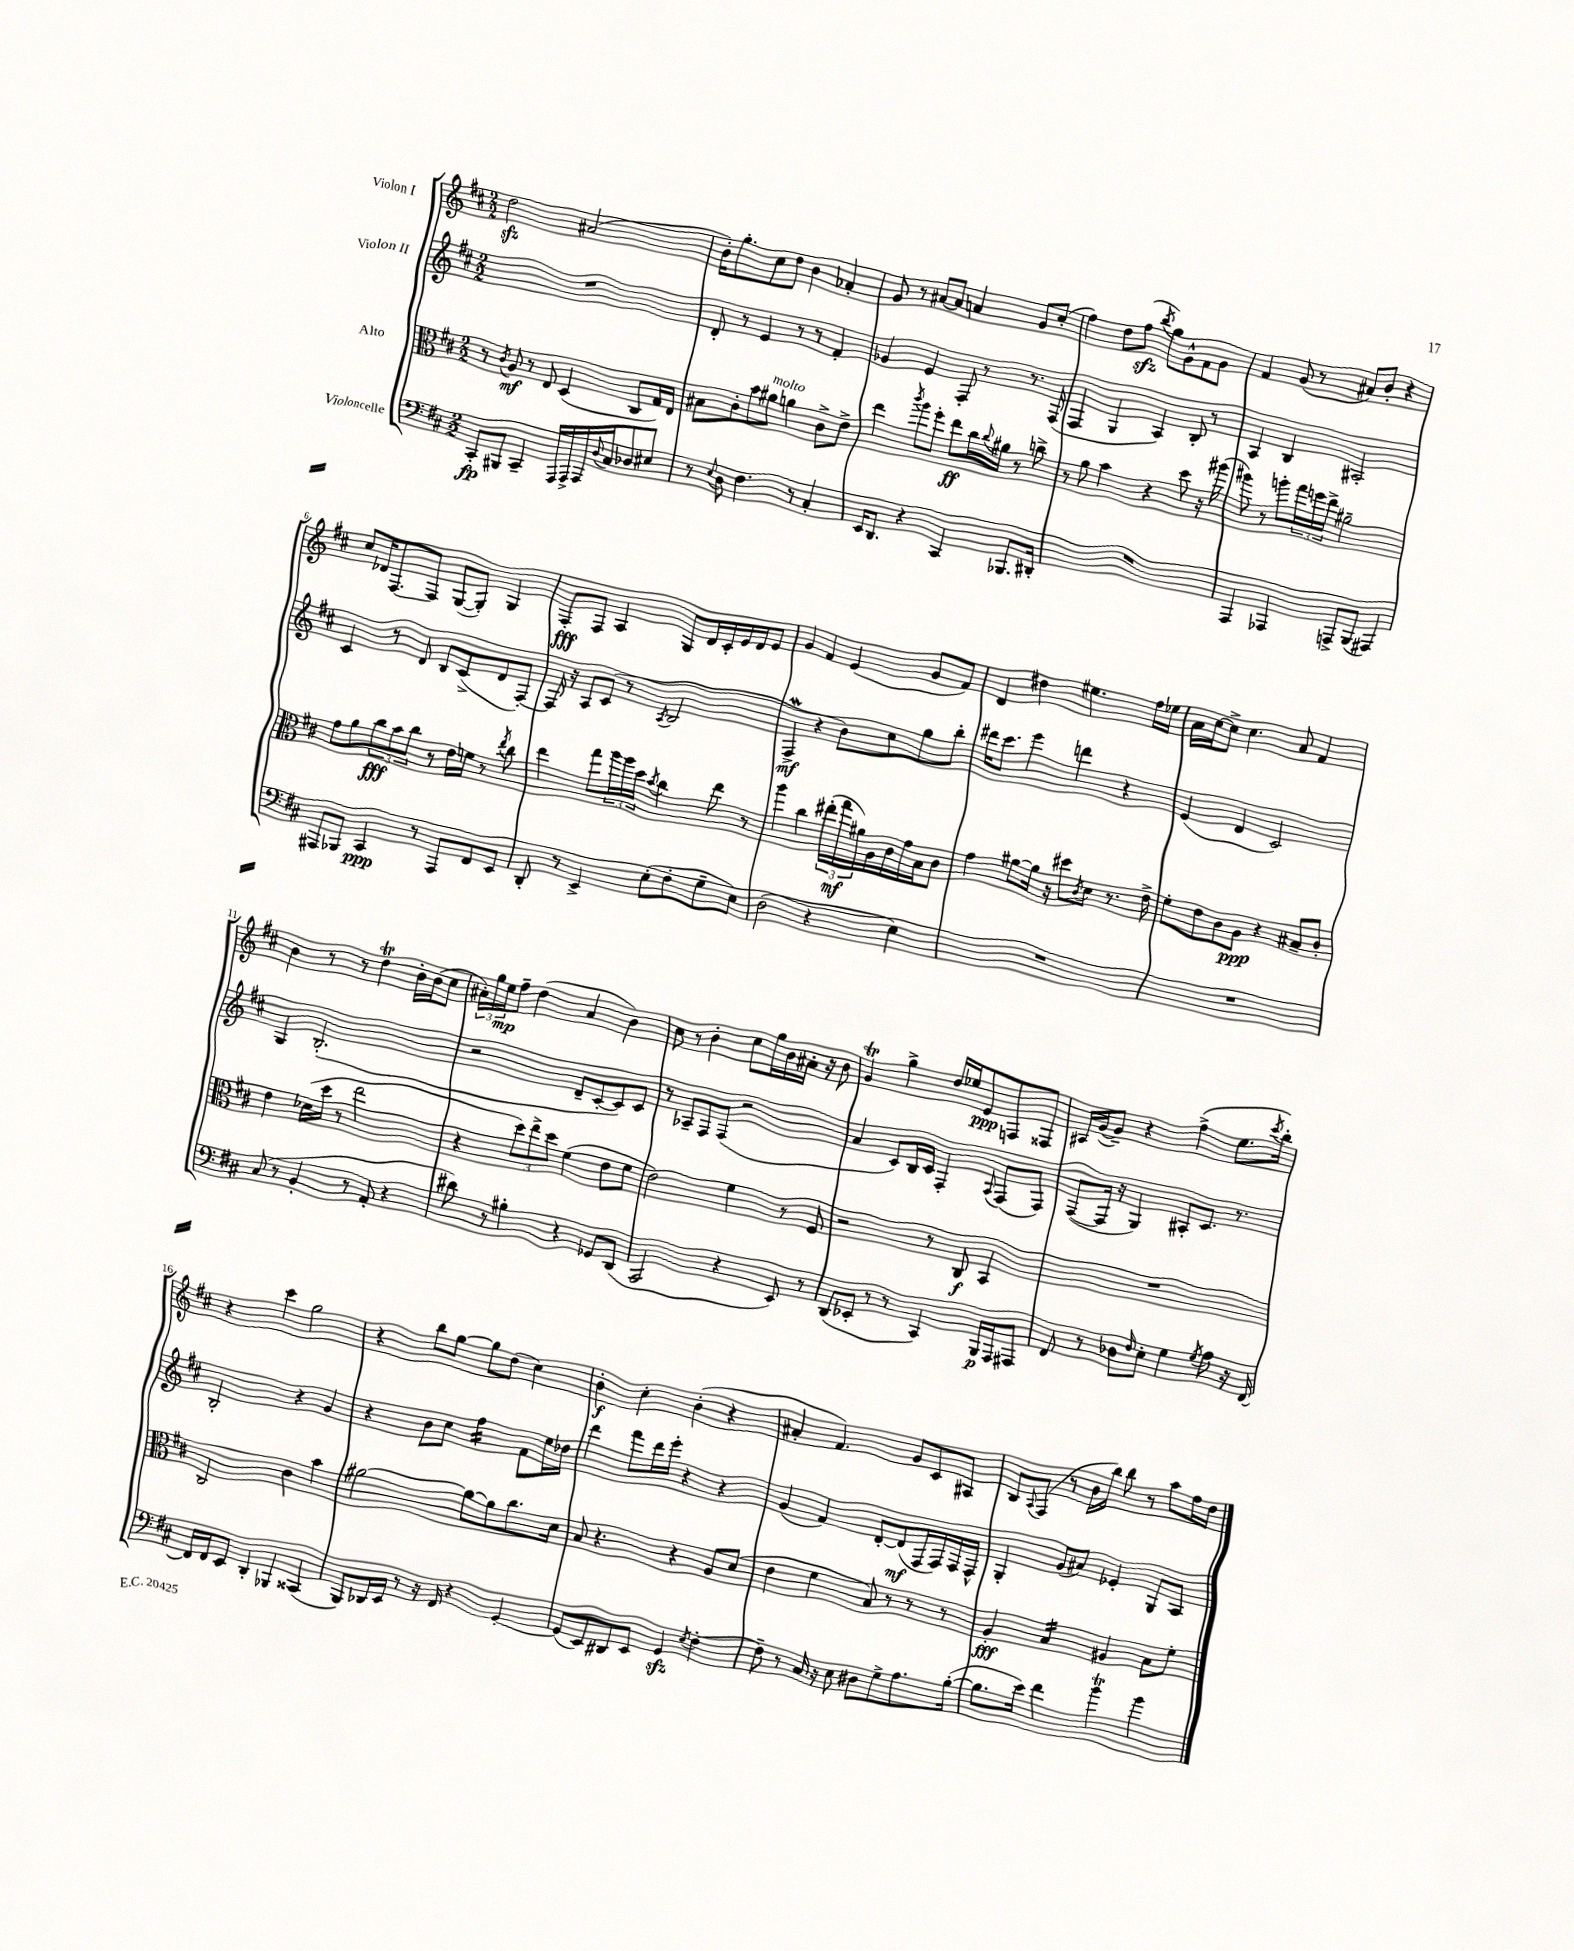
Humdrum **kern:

**kern	**kern	**kern	**kern
*staff4	*staff3	*staff2	*staff1
*clefF4	*clefC3	*clefG2	*clefG2
*k[f#c#]	*k[f#c#]	*k[f#c#]	*k[f#c#]
*M2/2	*M2/2	*M2/2	*M2/2
8CC#'	8r	1r	2dd
.	8qc#	.	.
8BBB#	8A	.	.
4CC#~	8r	.	.
.	8E	.	.
16AAA	(4D	.	(2a#
16AAA^	.	.	.
16AAA	.	.	.
8qqD	.	.	.
16C#	.	.	.
8D-	8C#	.	.
8E#	16G)	.	.
.	16E	.	.
=	=	=	=
8r	8B#	8d'	16b')
.	.	.	8.gg'
8qqE	.	.	.
8D	8c#'	8r	.
4.F#	8b	4e	8cc#
.	8a#	.	8dd
.	4a	8r	4b
8r	.	8r	.
4C#'	8c#^	4f#'	4a-'
.	8e^	.	.
=	=	=	=
16EE	4ee	4g-	8g
8.DD	.	.	.
.	.	.	8r
.	8qccc#	.	.
4r	8aa	4e	[8a#
.	8ff#'	.	8a#]
4CC#	8ee	8F#'	4a
.	16cc#	8r	.
.	8qqcc#	.	.
.	16a#	.	.
8.BBB-	8r	8.r	8g
.	8cc^	.	(8cc#'
16DD#'	.	(16F#	.
=	=	=	=
1r	8r	4F#	4ff#)
.	8a	.	.
.	4b	4G	8dd
.	.	.	(8ff#
.	.	.	8qbb
.	4r	4A)	8gg)
.	.	.	8g^^
.	8dd	8B'	8f#
.	16r	8r	8g
.	(16aa#	.	.
=	=	=	=
4AAA	8aa#)	4A	4f#
.	8r	.	.
4AAA-	8aa'	4B	(8g
.	24gg	.	8r
.	24ff	.	.
.	24ee^	.	.
8AAA^	2a#~	2A#'	8a#)
(8BBB	.	.	8b'
4AAA#)	.	.	4r
=	=	=	=
8AAA#	8g	4c#	8cc#
8BBB-	8a	.	16d-
.	.	.	[8.F#
4CC#	12cc#	8r	.
.	12b	.	.
.	.	8d	8F#]
.	12cc#	.	.
8r	8r	8B	([8G
8AAA#	16e	(8c#^	8G'])
.	16f	.	.
8FF#	8r	8d	4G
.	8qee	.	.
8EE	8cc#	[8F#')	.
=	=	=	=
8DD'	4ee	16F#]	8F#'
.	.	16r	.
8r	.	8A	8F#
4EE^	8gg	(8c#	4A
.	24aa	8r	.
.	24aa	.	.
.	24dd	.	.
.	8qb	8qA	.
(8E'	4cc#	2B	8G
8F#'	.	.	16d
.	.	.	16c#'
8G~	8ee	.	16e
.	.	.	16d
8E)	8r	.	8e
=	=	=	=
(2D	4aa	4F#^	4g
.	4cc#	4r	4f#
4r	(24ee#'	8b)	(4e
.	24gg	.	.
.	24a#)	.	.
.	16A	8cc#	.
.	16c#	.	.
4E)	16g	8gg	8g
.	16B	.	.
.	8c#	8bb'	8f#)
=	=	=	=
1r	4g	16ddd#	4d
.	.	8.ccc#	.
.	[8a#	4eee	4dd#
.	16a#]	.	.
.	16r	.	.
.	8dd#	4ddd	4.ee#
.	8qc#	.	.
.	8d	.	.
.	8.r	4r	.
.	.	.	16ff#
.	16e^	.	16ee-
=	=	=	=
1r	8f#'	(4e	16a
.	.	.	[16cc#
.	8e	.	8cc#^]
.	8c#	4d	4.cc#
.	8A	.	.
.	4r	2c#)	.
.	.	.	8a
.	8B#~	.	4f#
.	8c#'	.	.
=	=	=	=
(8C#	4e	4G	4b
8r	.	.	.
4BB'	(16d-	(2.B'	8r
.	16dd	.	.
.	8r	.	8r
8r	2ee	.	4dd
8AA'	.	.	.
4r	.	.	16b'
.	.	.	(16b
.	.	.	8cc#
=	=	=	=
8d#)	4r	2r	24a#')
.	.	.	24gg
.	.	.	24ee
8r	.	.	8ff#~
4B#'	12dd)	.	(4dd
.	12ee^	.	.
.	12dd	.	.
4r	(4f#	8d~	4a#
.	.	[8c#'	.
8GG-	8e	8c#])	4b)
(8DD	8f#	8c#	.
=	=	=	=
2CC#	2e)	8r	8cc#
.	.	8A-~	8r
.	.	8F#	4b'
.	.	(8F#	.
4r	4f#	2r	8cc#
.	.	.	16gg
.	.	.	16b
8EE)	8r	.	16a#'
.	.	.	16r
8r	8F#	.	8b
=	=	=	=
(8DD	2r	4a	4g
8EE-'	.	.	.
8r	.	8c#)	4gg^
8r	.	16B	.
.	.	16c#	.
4CC#)	8r	4F#'	16dd
.	.	.	16ee-
.	8C#	.	8e
.	.	8qqA	.
16BBB	4BB	(8F#	8F
16AAA	.	.	.
8AAA#	.	8F#)	8F##
=	=	=	=
8FF#	1r	([8F#	16A#
.	.	.	([16g
8r	.	16F#]	8g~])
.	.	16r	.
8D-	.	4G)	4r
16qqF#	.	.	.
8E'	.	.	.
4G	.	8A#'	(4ff#^
.	.	8.c#	.
8qG	.	.	.
8A	.	.	8.ee
.	.	8.r	.
16r	.	.	.
.	.	.	8qccc#
[16FF#	.	.	16bb')
=	=	=	=
16FF#]	2C#	2B'	4r
16FF#	.	.	.
8EE	.	.	.
4DD'	.	.	4ccc#
4BBB-	4c#	4r	2gg
(4CC##	4b	4g	.
=	=	=	=
8BBB)	[2a#	4r	4r
16DD-	.	.	.
16EE	.	.	.
8r	.	8b	8bb
16r	.	8cc#	[8gg
16FF#	.	.	.
4r	8a#_	4ff#	8gg]
.	8a#]	.	(8dd
[4GG'	8.cc#	8f#	4cc#)
.	.	16ee	.
.	16d	16dd-	.
=	=	=	=
(8GG]	8B	4ddd	4b'
8EE)	4.r	.	.
8DD#	.	8fff#	4cc#'
8EE	.	16ddd	.
.	.	16eee'	.
4GG	4r	4r	(4b'
8qE	.	.	.
[4F#'	8A	4r	4r
.	(8d	.	.
=	=	=	=
8F#~]	4e	(4g	4a#'
8r	.	.	.
16C#	4f#	4f#)	4.f#)
16r	.	.	.
8E	.	.	.
8D#	8B)	[8d'	.
8G^	8r	(8d]	8g
8.A	8r	16F#	8c#
.	.	16F#)	.
.	8r	16F#	8A#
([16B'	.	16F#^^	.
=	=	=	=
8.B]	4A'	4G'	8B
.	.	.	8qqA
.	.	.	(8F#
16e)	.	.	.
4f#	4B	(8g	8r
.	.	8a#)	16b
.	.	.	16bb)
4b	4A#	4e-'	8bb
.	.	.	8r
4b	8B	8G	8aa
.	8f#'	8A	16ff#
.	.	.	16dd
==	==	==	==
*-	*-	*-	*-
